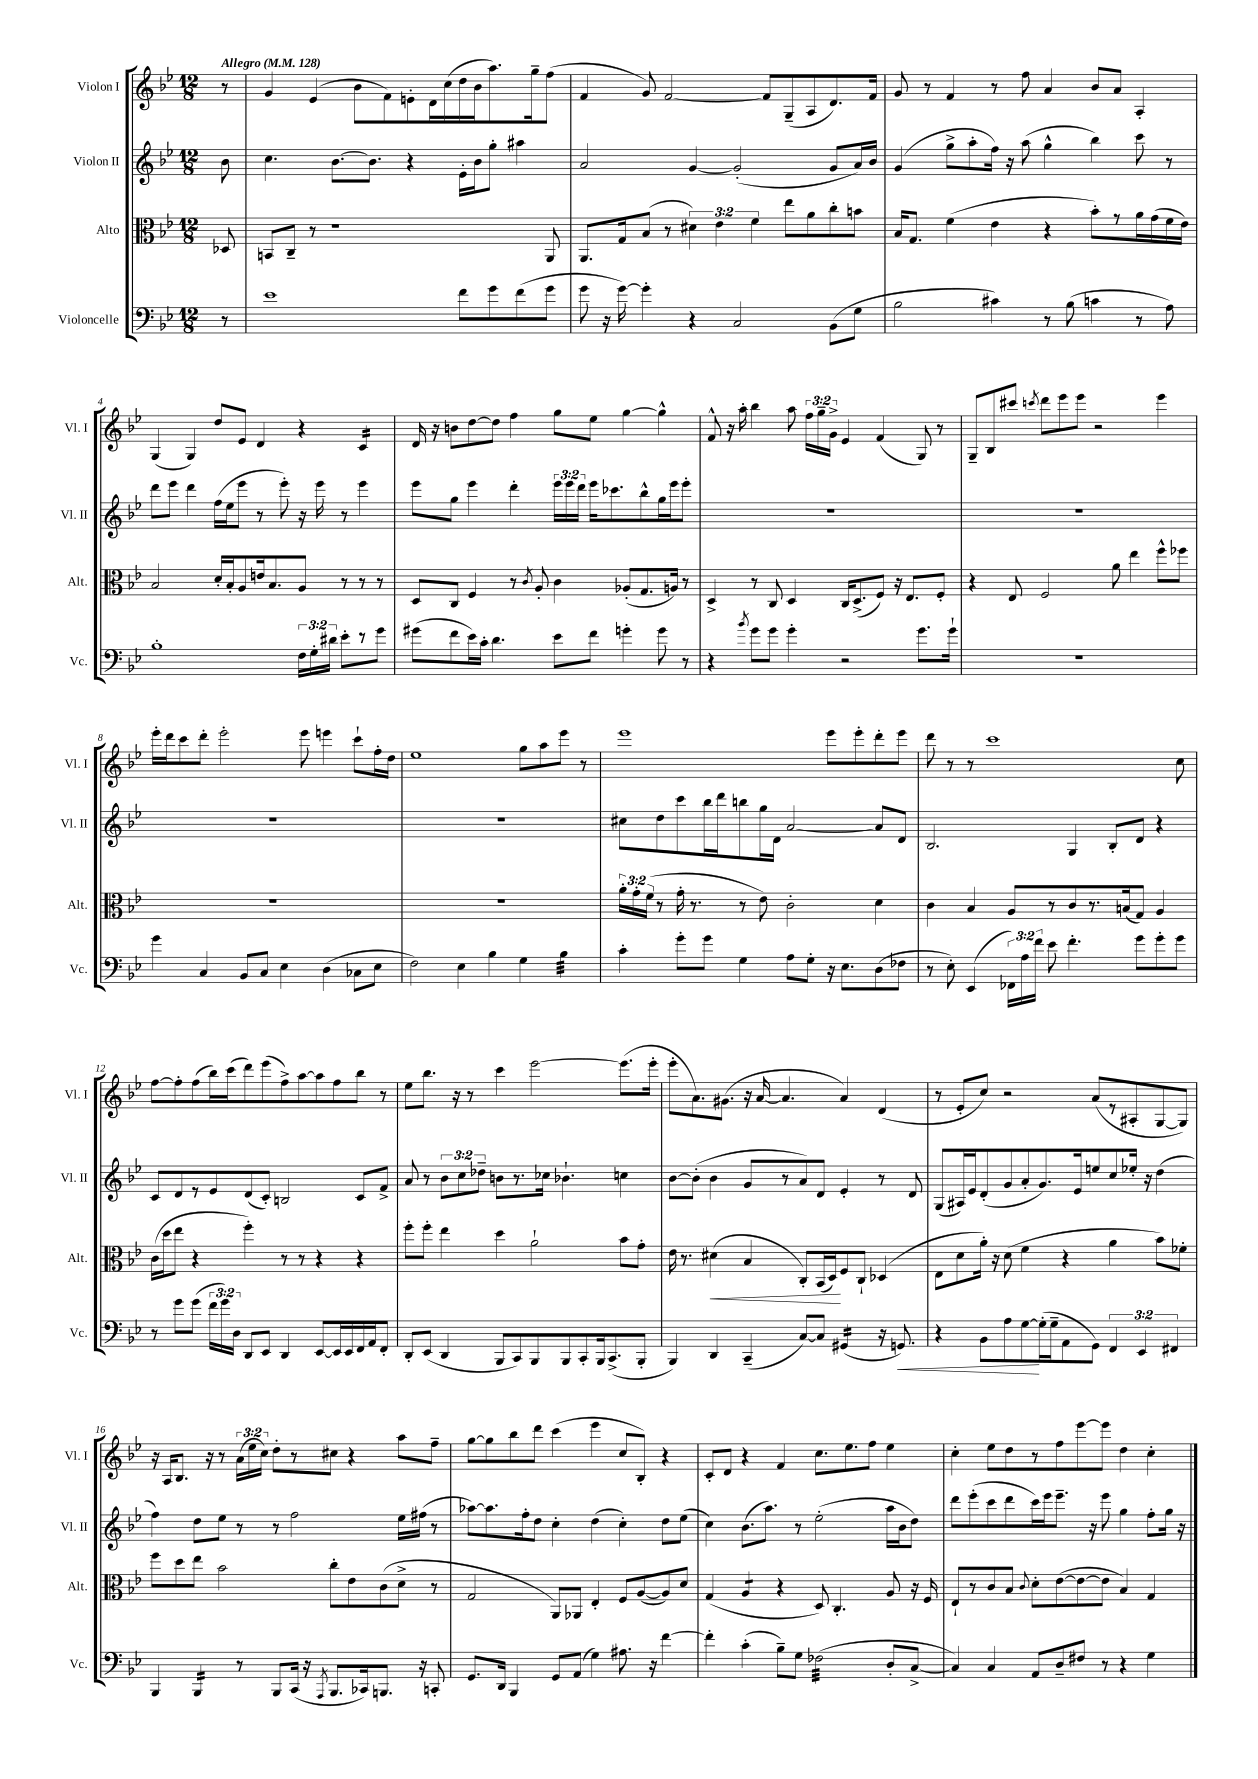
<<
\new StaffGroup <<
\new Staff = "s0" \with { instrumentName = "Violon I" shortInstrumentName = "Vl. I" } {
    \clef treble \key bes \major \numericTimeSignature \time 12/8 \override Staff.TupletNumber.text = #tuplet-number::calc-fraction-text \partial 8 \tempo "Allegro" 4 = 128
    \autoBeamOff r8 |
    g'4 ees'4( bes'8[ f'8) e'8-. d'16 c''16( d''16 bes'16 a''8.) g''16-- f''8]( |
    f'4 g'8) f'2~ f'8[ g8--( a8 d'8.) f'16] |
    g'8 r8 f'4 r8 f''8 a'4 bes'8[ a'8] a4-. |
    g4( g4) d''8[ ees'8] d'4 r4 c'4:16 |
    d'16 r16 b'8[ d''8~ d''8] f''4 g''8[ ees''8] g''4~ g''4-^ |
    f'8-^ r16 a''16-. bes''4 a''8 \tuplet 3/2 { f''16[ g''16-- g'16]-> } ees'4 f'4( g8) r8 |
    g8[-- bes8 cis'''8] \acciaccatura { c'''8 } d'''8[ ees'''8 ees'''8] r2 ees'''4 |
    ees'''16[-. d'''16 c'''8 d'''8]-. ees'''2-. ees'''8 e'''4 c'''8[-! f''16-. d''16] |
    ees''1 g''8[ a''8 ees'''8] r8 |
    ees'''1 ees'''8[ ees'''8-. d'''8-. ees'''8] |
    d'''8 r8 r8 c'''1 c''8 |
    f''8[~ f''8-. f''8( bes''16) c'''16( d'''8) ees'''8( f''8->) a''8~ a''8 f''8 bes''8] r8 |
    ees''8[ bes''8.] r16 r8 c'''4 ees'''2~ ees'''8.[( ees'''16]-. |
    ees'''8[-. a'8.) gis'8.]( r16 a'16~ a'4. a'4) d'4( |
    r8 ees'8[-. c''8]) r2 a'8[( r8 ais8-. g8~ g8]) |
    r16 a16[ bes8.] r16 r8 \tuplet 3/2 { a'16[( ees''16 c''16]) } d''8[-. r8 cis''8] r4 a''8[ f''8]-- |
    g''8[~ g''8 bes''8 d'''8] c'''4( ees'''4 c''8[ bes8]-.) r4 |
    c'8[-. d'8] r4 f'4 c''8.[ ees''8. f''8] ees''4 |
    c''4-. ees''8[ d''8 r8 f''8 ees'''8~ ees'''8] d''4 c''4-. \bar "|." |
}
\new Staff = "s1" \with { instrumentName = "Violon II" shortInstrumentName = "Vl. II" } {
    \clef treble \key bes \major \numericTimeSignature \time 12/8 \override Staff.TupletNumber.text = #tuplet-number::calc-fraction-text \partial 8
    \autoBeamOff bes'8 |
    c''4. bes'8.[~ bes'8.] r4 ees'16[-. bes'16 g''8]-. ais''4 |
    a'2 g'4~ g'2-.( g'8[ a'16) bes'16] |
    g'4( g''8[-> a''8-. f''16]) r16 a''8( g''4-^ bes''4) c'''8 r8 |
    d'''8[ ees'''8] d'''4 f''16[( ees''16 ees'''8] r8 ees'''8-.) r16 ees'''16 r8 ees'''4 |
    ees'''8[ g''8] ees'''4 d'''4-. \tuplet 3/2 { ees'''16[ ees'''16 d'''16] } ees'''16[ ces'''8. bes''8-^ g''16 ees'''16 ees'''8]-. |
    R1. |
    R1. |
    R1. |
    R1. |
    cis''8[ d''8 c'''8 bes''16 d'''16 b''8 g''16 d'16] a'2~ a'8[ d'8] |
    bes2. g4 bes8[-. d'8] r4 |
    c'8[ d'8 r8 ees'8 d'8( c'8]-.) b2 c'8[ f'8]-> |
    a'8 r8 \tuplet 3/2 { bes'8[ c''8 des''8]-- } b'8[ r8. ces''16] bes'4.-! c''4 |
    bes'8[~ bes'8]-.( bes'4 g'8[ r8 a'8) d'8] ees'4-. r8 d'8 |
    g8[( ais16) ees'16 d'8-.( g'8 a'8-. g'8.) ees'16 e''8 c''8 ees''16]-. r16 d''4( |
    f''4) d''8[ ees''8] r8 r8 f''2 ees''16[ fis''16]( r8 |
    aes''8[~) aes''8. f''16-. d''8] c''4-. d''4( c''4-.) d''8[ ees''8]( |
    c''4) bes'8.[( a''8.]) r8 ees''2-.( a''16[ bes'16 d''8]) |
    d'''8[ ees'''8-.( c'''8 d'''8 c'''16) ees'''16 ees'''8.]-- r16 ees'''8 g''4 f''8[-. g''16] r16 \bar "|." |
}
\new Staff = "s2" \with { instrumentName = "Alto" shortInstrumentName = "Alt." } {
    \clef alto \key bes \major \numericTimeSignature \time 12/8 \override Staff.TupletNumber.text = #tuplet-number::calc-fraction-text \partial 8
    \autoBeamOff des8 |
    b,8[ c8]-- r8 r1 a,8 |
    a,8.[ g16 bes8]( r8 \tuplet 3/2 { dis'4) ees'4 f'4 } ees''8[ a'8 c''8-. b'8] |
    bes16[ g8.] f'4( ees'4 r4 bes'8[-.) r8 a'16 g'16( f'16 ees'16]) |
    bes2 d'16[-. bes16-. a8 e'16 bes8. a8] r8 r8 r8 |
    d8[ c8] f4 r8 \acciaccatura { c'8 } a8-. c'4 aes8[-.( g8. a16]) r8 |
    d4-> r8 c8 d4 c16[ d8.->( f8]) r16 ees8.[ f8]-. |
    r4 ees8 f2 a'8 ees''4 f''8[-^ fes''8] |
    R1. |
    R1. |
    \tuplet 3/2 { a'16[-. g'16-. f'16]( } r8 g'16-. r8. r8 ees'8) c'2-. d'4 |
    c'4 bes4 a8[ r8 c'8 r8. b16( g8]) a4 |
    c'16[( d''16 ees''8] r4 f''4-.) r8 r8 r4 r4 |
    f''8[-. f''8]-. ees''4 d''4 a'2-! bes'8[ g'8]-. |
    ees'16 r8. dis'4\<( bes4 c8[-.) bes,16( d16\!) f8 c8]-! des4( |
    ees8[ d'8 a'16]-.) r16 d'8( f'4 r4 a'4 bes'8[) fes'8]-. |
    f''8[ d''8 ees''8] bes'2 c''8[-. ees'8 c'8( d'8]-> r8 |
    g2 a,8[) aes,8] ees4-. f8[ a8~( a8) d'8] |
    g4( a4:8 r4 d8) c4.-. a8 r16 f16 |
    ees8[-! r8 c'8 bes8] \appoggiatura { c'8 } d'8[-. ees'8~( ees'8~ ees'8] bes4) g4 \bar "|." |
}
\new Staff = "s3" \with { instrumentName = "Violoncelle" shortInstrumentName = "Vc." } {
    \clef bass \key bes \major \numericTimeSignature \time 12/8 \override Staff.TupletNumber.text = #tuplet-number::calc-fraction-text \partial 8
    \autoBeamOff r8 |
    ees'1 f'8[ g'8 f'8( g'8] |
    g'8 r16 g'16~) g'4-. r4 c2 bes,8[( g8] |
    bes2 cis'4) r8 bes8( c'4 r8 a8) |
    bes1-. \tuplet 3/2 { f16[ g16-. dis'16] } ees'8[-. r8 g'8] |
    gis'8[( f'8 ees'16) c'16]-. d'4. ees'8[ f'8] g'4-. g'8 r8 |
    r4 \acciaccatura { bes'8 } g'8[ g'8] g'4-. r2 g'8.[ g'16]-! |
    R1. |
    g'4 c4 bes,8[ c8] ees4 d4( ces8[ ees8] |
    f2) ees4 bes4 g4 bes4:32 |
    c'4-. g'8[-. g'8] g4 a8[ g8]-. r16 ees8.[ d8( fes8] |
    r8 ees8-.) ees,4( \tuplet 3/2 { fes,16[) a16 f'16] } ees'8 f'4.-. g'8[ g'8-. g'8] |
    r8 g'8[ g'8]( \tuplet 3/2 { f'16[ g'16) d16] } d,8[ ees,8] d,4 ees,8[~ ees,16 ees,16 f,16 a,16 f,8]-. |
    d,8[-. ees,8]( d,4 bes,,8[ c,8) bes,,8 bes,,8 c,8-. bes,,16 c,8.->( bes,,8]-. |
    bes,,4) d,4 c,4--( c8[~) c8] gis,4:16( r16 g,8.\<) |
    r4 bes,8[ a8 g8~\! g16-.( g16-- a,8 g,8]) \tuplet 3/2 { f,4 ees,4 fis,4 } |
    bes,,4 bes,,4:16 r8 bes,,8[ c,16]( r16 \acciaccatura { a,,8 } bes,,8.[ ces,16) b,,8.] r16 c,8-. |
    g,8.[ d,16] bes,,4 g,8[ a,8]( g4) ais8. r16 f'4~ |
    f'4-. c'4-.( bes8[--) g8] fes2:32( d8[-. c8]~-> |
    c4) c4 a,8[ d8-- fis8] r8 r4 g4 \bar "|." |
}
>>
>>
